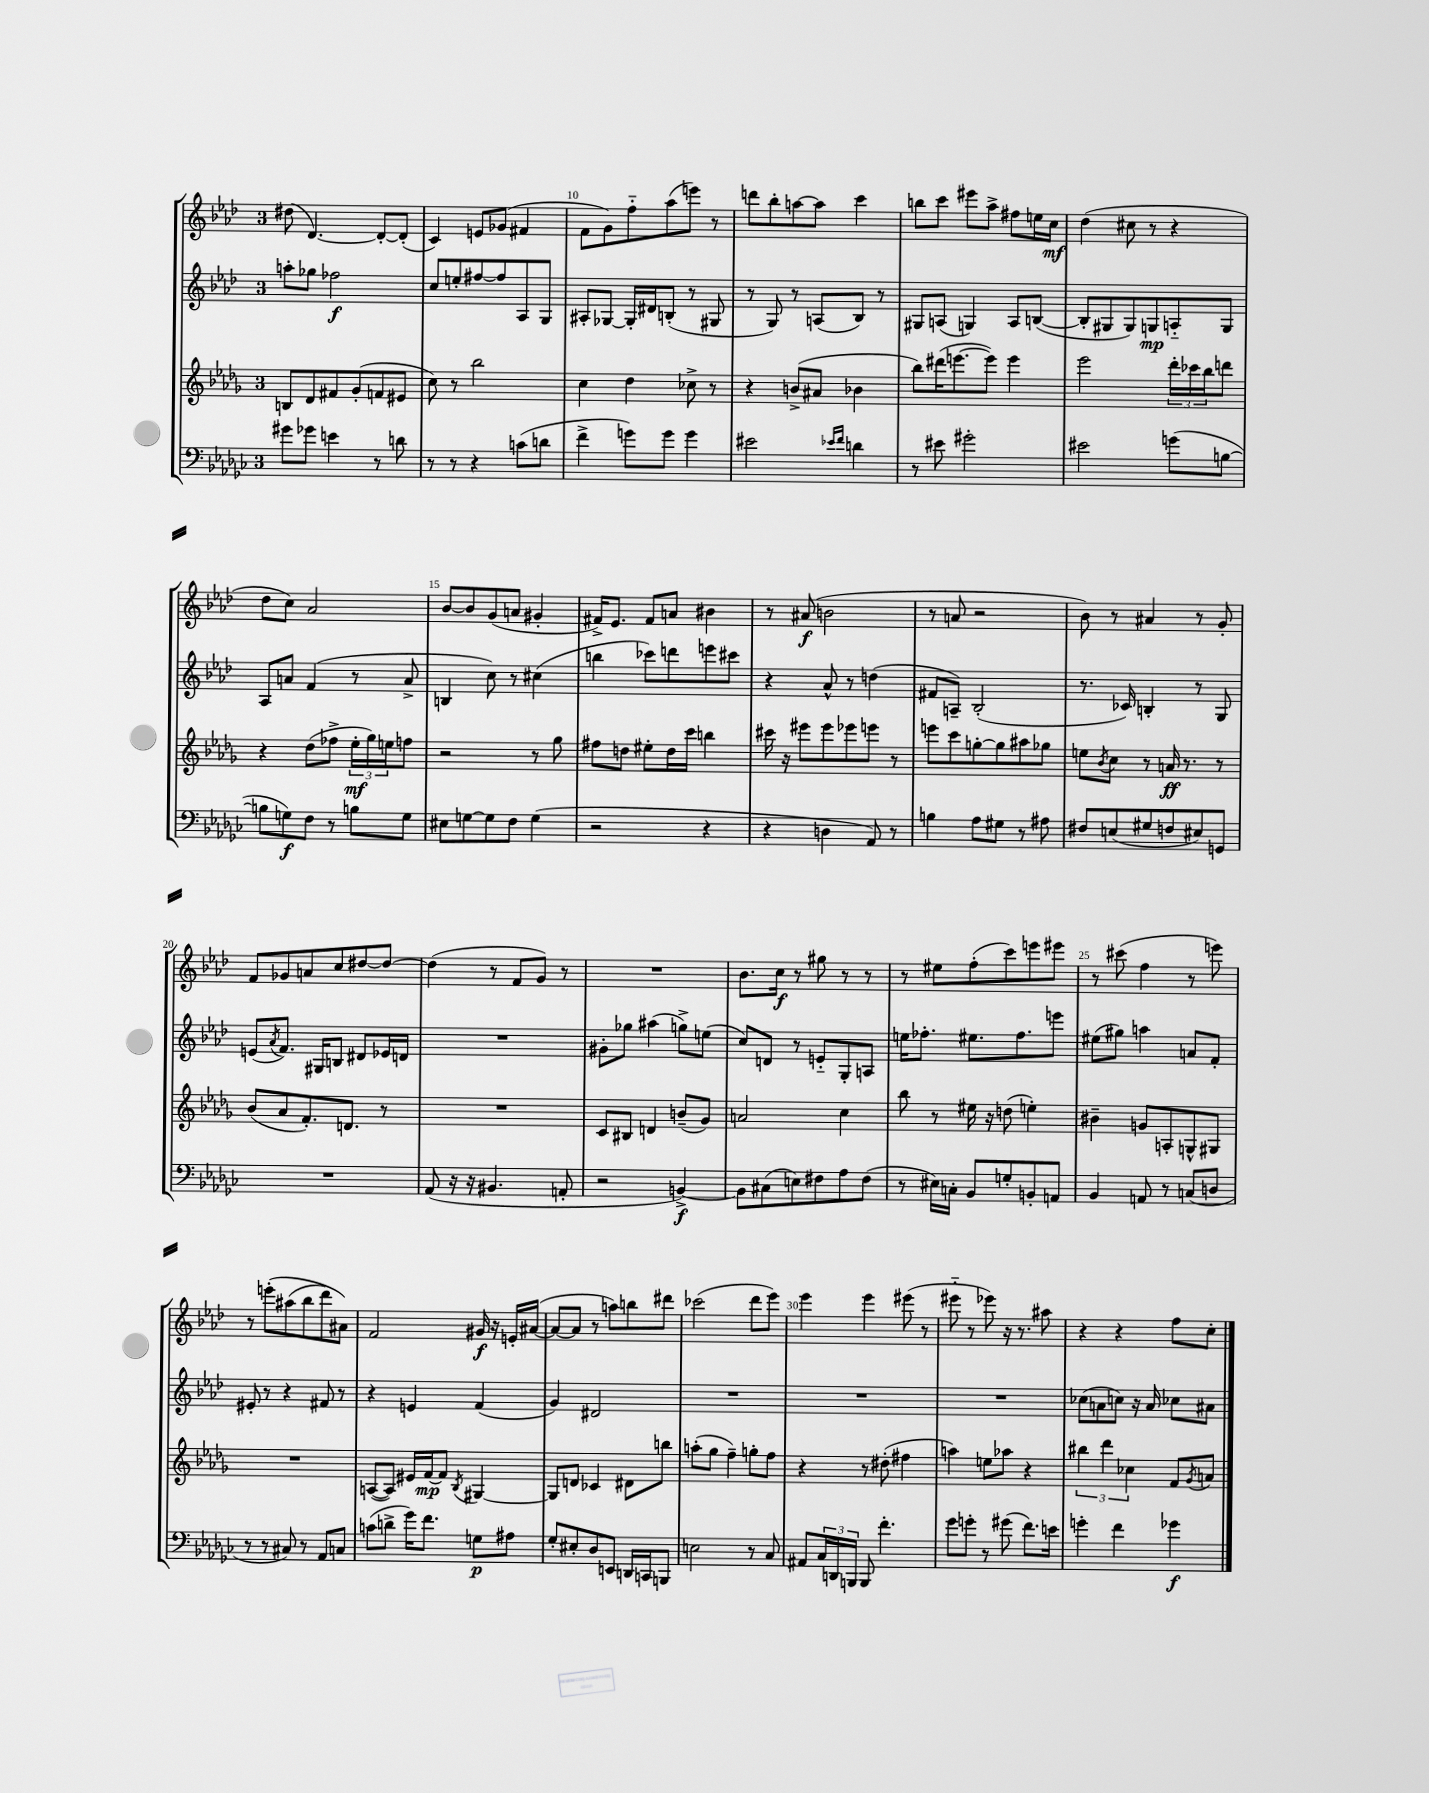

**kern	**kern	**kern	**kern
*staff4	*staff3	*staff2	*staff1
*clefF4	*clefG2	*clefG2	*clefG2
*k[b-e-a-d-g-c-]	*k[b-e-a-d-g-]	*k[b-e-a-d-]	*k[b-e-a-d-]
*M3/4	*M3/4	*M3/4	*M3/4
8g#\L	8B/L	8aa'\L	(8dd#\
8g-\J	8d-/	8gg-\J	[4.d-/)
4e\	8f#/	2ff-\	.
.	(8g-'/	.	.
8r	8f/	.	8d-'/_L
8d\	8e#/J	.	(8d-'/]J
=	=	=	=
8r	8cc\)	8cc/L	4c/)
8r	8r	8ee'/	.
4r	2bb-\	[8ff#/	8e/L
.	.	8ff#/]	(8g-/J
(8c\L	.	8A-/	4f#/
8d\J	.	8G/J	.
=	=	=	=
4f^\	4cc\	8A#'/L	8f\L
.	.	[8G-/J	8g\)
8g\L)	4dd-\	16G-'/]LL	8ff'~\
.	.	16d#/J	.
8g\J	.	(8B'/J	(8aa-\
4g\	8cc-^\	8r	8eee\J)
.	8r	8G#/	8r
=	=	=	=
2e#\	4r	8r	8ddd\L
.	.	8G/)	8bb-'\
.	(8b^/L	8r	[8aa\
.	8a#/J	(8A/L	8aa\]J
16qqe-/LL	.	.	.
16qqf/JJ	.	.	.
4d\	4b-\	8B-/J)	4ccc\
.	.	8r	.
=	=	=	=
8r	8bb-\L)	8G#/L	8bb\L
8e#\	(16ddd#\K	(8A/J	8ccc\J
.	[8.eee\	.	.
2g#'\	.	4G/)	8eee#\L
.	8eee\]J)	.	8aa-^\J
.	4eee\	8A/L	8ff#\L
.	.	([8B/J	16ee\L
.	.	.	16cc\JJ
=	=	=	=
2e#\	2eee-\	8B'/]L	(4dd-\
.	.	8G#/	.
.	.	8G#/)	8cc#\
.	.	8G/	8r
(8g\L	24ddd-'\LL	8A'~/	4r
.	24ccc-\	.	.
.	24bb-\J	.	.
[8B\J	8ddd\J	8G/J	.
=	=	=	=
8B\]L	4r	8A-/L	8dd-\L
8G\)	.	8a/J	8cc\J)
8F\J	(8dd-\L	(4f/	2a-/
8r	8ff-^\J	.	.
8B\L	24ee-'\LL	8r	.
.	24gg-\)	.	.
.	24ee\J	.	.
8G\J	8ff\J	8a^/	.
=	=	=	=
8E#\L	2r	4B/	[8b-/L
[8G\	.	.	8b-/]
8G\]	.	8cc\)	(8g/
8F\J	.	8r	8a/J
(4G\	8r	(4cc#\	4g#'/
.	8gg-\	.	.
=	=	=	=
2r	8ff#\L	4bb\	16f#^/LK)
.	.	.	8.e-/J
.	8dd\J	.	.
.	8ee#'\L	8ccc-\L)	8f#/L
.	16dd\L	8ddd\	8a/J
.	16ccc\JJ	.	.
4r	4bb\	8eee\	4b#\
.	.	8ccc#\J	.
=	=	=	=
4r	16ccc#\	4r	8r
.	16r	.	.
.	8eee#\L	.	(8a#/
4D\	8eee#\	8a-^^/	2b\
.	8eee-\	8r	.
8AA-/)	8eee\J	(4dd\	.
8r	8r	.	.
=	=	=	=
4B\	8eee\L	8f#/L	8r
.	8ccc\	8A~/J)	8a/
8A-\L	[8gg'\	(2B-'/	2r
8G#\J	8gg\]	.	.
8r	8aa#\	.	.
8A#\	8gg-\J	.	.
=	=	=	=
8F#/L	8ee\L	8.r	8b-\)
.	8qb-/	.	.
(8E/	8cc\J	.	8r
.	.	16c-/)	.
8G#/	8r	4B'/	4a#/
8F/	16a/	.	.
.	8.r	.	.
8E#/)	.	8r	8r
8GG/J	8r	8G/	8g'/
=	=	=	=
2.r	(8b-/L	(8e/L	8f/L
.	.	8qa-/	.
.	8a-/	8.f/J)	8g-/
.	8.f'/)	.	8a/
.	.	16G#/LK	.
.	.	8B/J	8cc/
.	8.d/J	.	.
.	.	8d#/L	[8dd#/
.	8r	16e-/L	8dd#/_J
.	.	16d/JJ	.
=	=	=	=
(8AA-/	2.r	2.r	(4dd#\]
16r	.	.	.
16r	.	.	.
4.BB#/	.	.	8r
.	.	.	8f/L
.	.	.	8g/J)
8AA'/	.	.	8r
=	=	=	=
2r	8c/L	8g#'\L	2.r
.	8B#/J	8gg-\J	.
.	4d/	(4aa#\	.
[4BB^/)	(8b~/L	8gg^\L)	.
.	8g-/J)	(8ee\J	.
=	=	=	=
8BB\]L	2a/	8cc/L)	8.b-\L
(8C#\	.	8d/J	.
.	.	.	16cc\Jk
8E\)	.	8r	8r
8F#\	.	8e'~/L	8gg#\
8A-\	4cc\	8G'/	8r
(8F#\J	.	8A/J	8r
=	=	=	=
8r	8bb-\	16ee\LK	8r
.	.	8.ff-'\J	.
16E#\LL)	8r	.	8ee#\L
16C'\JJ	.	.	.
8BB-/L	16ee#\	8.ee#\L	(8ff'\
.	16r	.	.
8G'/	(8dd\	.	8ccc\)
.	.	8.ff-\	.
8BB'/	4ee'\)	.	8eee\
8AA/J	.	8eee\J	8eee#\J
=	=	=	=
4BB-/	4b#~\	(8ee#\L	8r
.	.	8gg#\J)	(8ccc#\
8AA/	8g/L	4aa\	4ff\
8r	8A'/	.	.
(8C/L	8G^^/	8a/L	8r
8D/J	8G#/J	8f'/J	8eee\)
=	=	=	=
8r	2.r	8e#'/	8r
8r	.	8r	&(8eee'\L
8C#/)	.	4r	(8aa#\
8r	.	.	8bb-\
8AA-/L	.	8f#/	8ddd-\)
8C/J	.	8r	8a#\J&)
=	=	=	=
(8c\L	([8A/L	4r	2f/
8d^\J	8A/]J)	.	.
16g-\LK)	16e#/LL	4e/	.
8.f\J	[16f/J	.	.
.	8f/]J	.	.
.	8qB-/	.	.
8G\L	[4G#/	(4f/	16g#/
.	.	.	16r
8A#\J	.	.	16e'/LL
.	.	.	([16a#/JJ
=	=	=	=
8G-'/L	8G#/]L	4g/)	8a#/_L
8E#'/	8d/J	.	8a#/]J
8D-/	4c-/	2d#/	8r
8EE/J	.	.	8aa\L)
16DD/LL	8d#\L	.	8bb\
16CC/J	.	.	.
8BBB/J	8bb\J	.	8ddd#\J
=	=	=	=
2E\	(8aa'\L	2.r	(2ccc-\
.	8gg-\J	.	.
.	4ff~\)	.	.
8r	8gg'\L	.	8ddd-\L
8C-/	8ff\J	.	8eee-\J)
=	=	=	=
8AA#/L	4r	2.r	4eee-\
24C-/L	.	.	.
24DD/	.	.	.
24BBB/JJ	.	.	.
8BBB/	8r	.	4eee-\
4.f'\	(8dd#'\	.	.
.	4ff#\	.	(8eee#\
.	.	.	8r
=	=	=	=
8g-\L	4aa\)	2.r	8eee#'~\
8g'\J	.	.	8r
8r	8ee\L	.	8eee-\)
(8g#\	8aa-\J	.	16r
.	.	.	8.r
8.f\L)	4r	.	.
.	.	.	8aa#\
16e\Jk	.	.	.
=	=	=	=
4g'\	6bb#\	(8cc-\L	4r
.	.	8a\	.
.	6ddd-\	.	.
4f\	.	8cc\J)	4r
.	6cc-\	.	.
.	.	16r	.
.	.	16a/	.
4g-\	8f/L	8cc-\L	8ff\L
.	8qg-/	.	.
.	8a/J	8a#\J	8cc'\J
==	==	==	==
*-	*-	*-	*-
